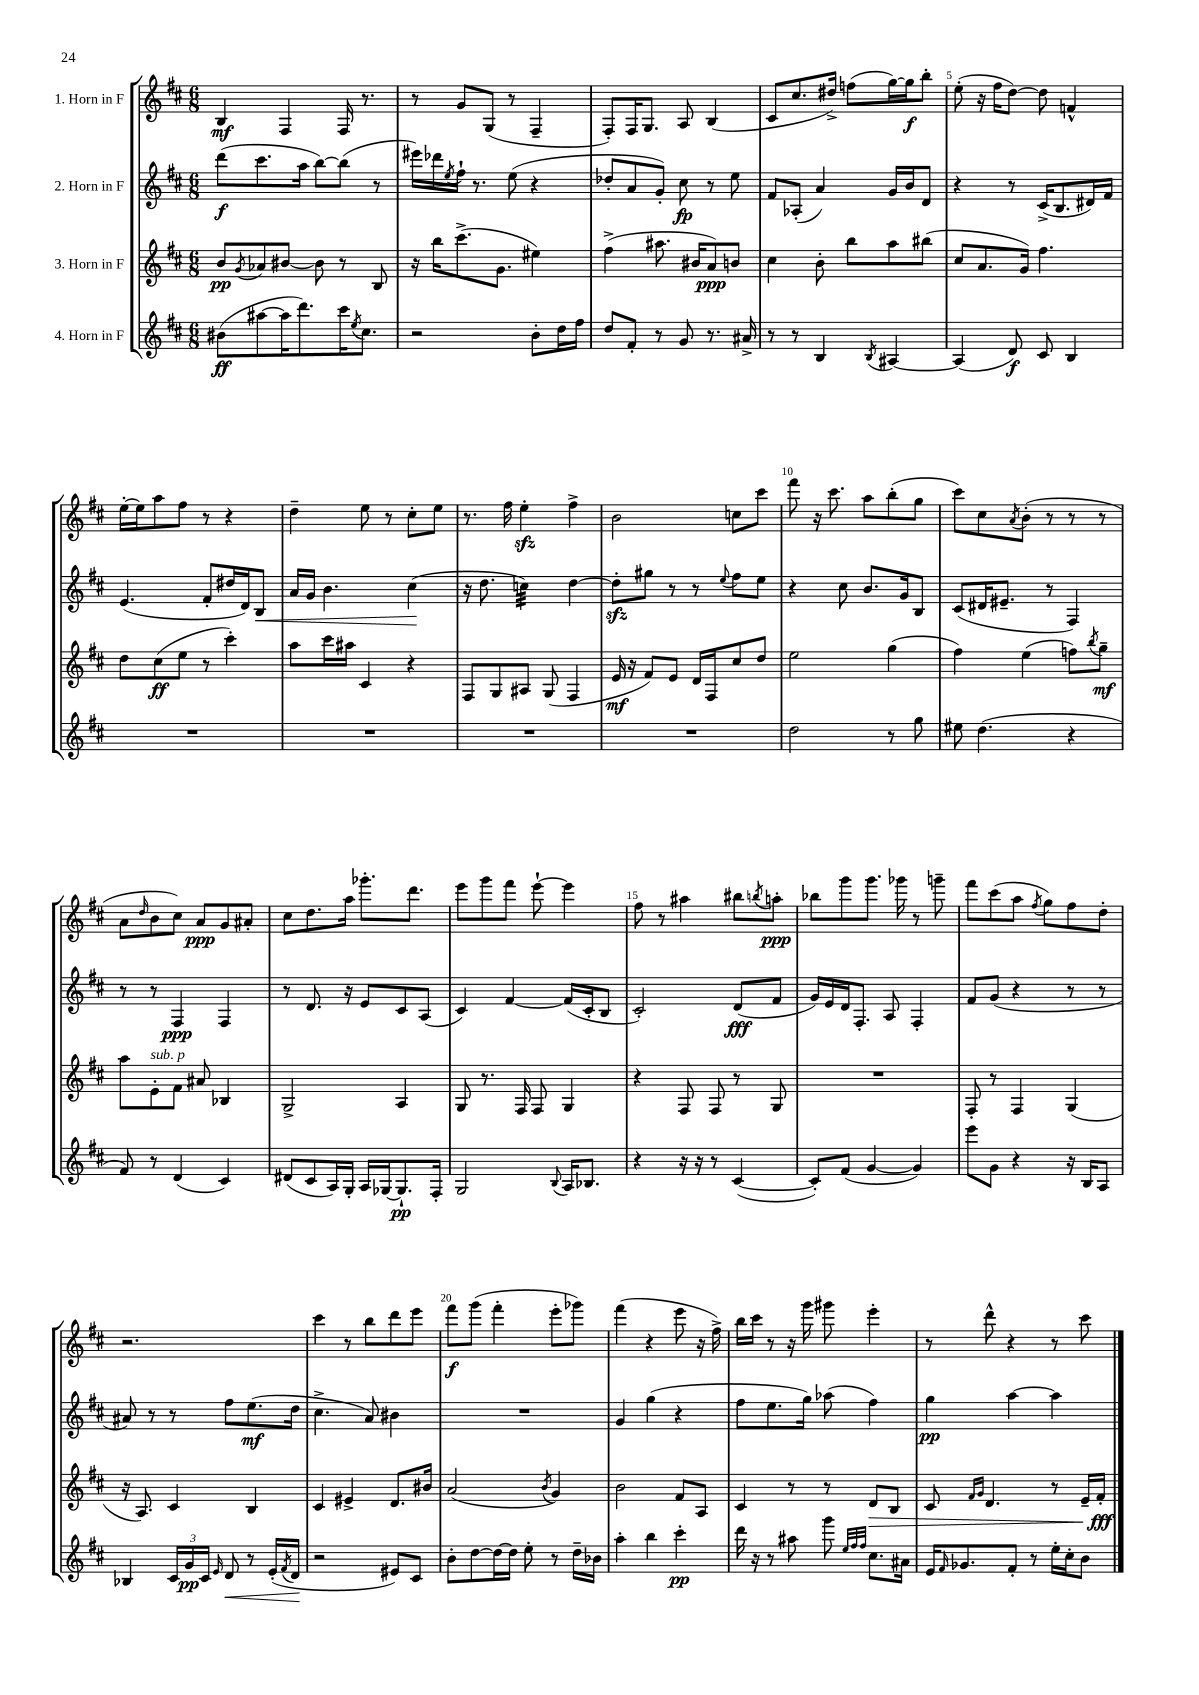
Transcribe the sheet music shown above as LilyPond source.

<<
\new StaffGroup <<
\new Staff = "s0" \with { instrumentName = "1. Horn in F" } {
    \clef treble \key d \major \numericTimeSignature \time 6/8
    b4\mf fis4 fis16 r8. |
    r8 g'8 g8( r8 fis4-- |
    fis8-.) fis16 g8. a8 b4( |
    cis'8 cis''8. dis''16->) f''8( g''16~) g''16\f b''8-. |
    e''8-.( r16 fis''16 d''8~) d''8 f'4-^ |
    e''16~-. e''16 a''8 fis''8 r8 r4 |
    d''4-- e''8 r8 cis''8-. e''8 |
    r8. fis''16 e''4-.\sfz fis''4-> |
    b'2 c''8 cis'''8 |
    fis'''8 r16 cis'''8. a''8 b''8-.( g''8 |
    cis'''8) cis''8 \acciaccatura { a'8 } b'8-.( r8 r8 r8 |
    a'8 \grace { d''16 } b'8 cis''8) a'8\ppp g'8 ais'8-. |
    cis''8 d''8. a''16 ges'''8.-. d'''8. |
    e'''8 g'''8 fis'''8 e'''8~-! e'''4 |
    fis''8 r8 ais''4 bis''8 \acciaccatura { b''8 } a''8-.\ppp |
    bes''8 g'''8 g'''8. ges'''16 r8 g'''8-- |
    fis'''8 cis'''8( a''8 \acciaccatura { fis''8 } g''8) fis''8 d''8-. |
    r2. |
    cis'''4 r8 b''8 d'''8 e'''8 |
    fis'''8\f g'''8( fis'''4-. e'''8-. ges'''8) |
    fis'''4( r4 e'''8 r16 fis''16->) |
    b''16 cis'''16 r8 r16 g'''16 gis'''8 e'''4-. |
    r8 d'''8-^ r4 r8 cis'''8 \bar "|." |
}
\new Staff = "s1" \with { instrumentName = "2. Horn in F" } {
    \clef treble \key d \major \numericTimeSignature \time 6/8
    d'''8\f( cis'''8. a''16 b''8~) b''8( r8 |
    eis'''16) des'''16 \acciaccatura { e''8 } fis''16-! r8. e''8( r4 |
    des''8-. a'8 g'8-.) cis''8\fp r8 e''8 |
    fis'8 aes8-.( a'4) g'16 b'16 d'8 |
    r4 r8 cis'16->( b8. dis'16) fis'16 |
    e'4.( fis'8-. dis''16 d'16) b8\< |
    a'16 g'16 b'4. cis''4\!( |
    r16 d''8. c''4:32) d''4~ |
    d''8-.\sfz gis''8 r8 r8 \appoggiatura { e''8 } fis''8 e''8 |
    r4 cis''8 b'8. g'16 b8 |
    cis'8( dis'16 eis'8.-- r8 fis4) |
    r8 r8 fis4\ppp fis4 |
    r8 d'8. r16 e'8 cis'8 a8( |
    cis'4) fis'4~ fis'16( cis'16-. b8 |
    cis'2-.) d'8\fff( fis'8 |
    g'16) e'16 d'16 fis8.-. a8 fis4-. |
    fis'8 g'8( r4 r8 r8 |
    ais'8) r8 r8 fis''8 e''8.\mf( d''16 |
    cis''4.-> a'8) bis'4 |
    R2. |
    g'4 g''4( r4 |
    fis''8 e''8. g''16) aes''8( fis''4) |
    g''4\pp a''4~ a''4 \bar "|." |
}
\new Staff = "s2" \with { instrumentName = "3. Horn in F" } {
    \clef treble \key d \major \numericTimeSignature \time 6/8
    b'8\pp \acciaccatura { g'8 } aes'8 bis'8~ bis'8 r8 b8 |
    r16 b''16 cis'''8.->( g'8. eis''4) |
    fis''4->( ais''8. bis'16 a'8\ppp) b'8 |
    cis''4 b'8-. b''8 a''8 bis''8( |
    cis''8 a'8. g'16) fis''4. |
    d''8 cis''8\ff( e''8 r8 cis'''4-.) |
    a''8 cis'''16 ais''16 cis'4 r4 |
    fis8 g8 ais8 g8( fis4 |
    e'16\mf r16 fis'8) e'8 d'16 fis16 cis''8 d''8 |
    e''2 g''4( |
    fis''4) e''4( f''8) \acciaccatura { b''8 } g''8--\mf |
    a''8 e'8-.^\markup { \italic "sub. p" } fis'8 ais'8 bes4 |
    g2-> a4 |
    g8 r8. fis16 fis8 g4 |
    r4 fis8 fis8 r8 g8 |
    R2. |
    fis8-. r8 fis4 g4( |
    r16 a8.) cis'4 b4 |
    cis'4 eis'4-> d'8. bis'16 |
    a'2( \acciaccatura { b'8 } g'4) |
    b'2 fis'8 a8 |
    cis'4 r8 r8 d'8\> b8 |
    cis'8 \grace { fis'16 g'16 } d'4. r8 e'16-- fis'16-.\fff\! \bar "|." |
}
\new Staff = "s3" \with { instrumentName = "4. Horn in F" } {
    \clef treble \key d \major \numericTimeSignature \time 6/8
    bis'8\ff( ais''8~ ais''16 d'''8.) cis'''16 \acciaccatura { e''8 } cis''8. |
    r2 b'8-. d''16 fis''16 |
    d''8 fis'8-. r8 g'8 r8. ais'16-> |
    r8 r8 b4 \acciaccatura { b8 } ais4~ |
    ais4( d'8\f) cis'8 b4 |
    R2. |
    R2. |
    R2. |
    R2. |
    d''2 r8 g''8 |
    eis''8 d''4.( r4 |
    fis'8) r8 d'4( cis'4) |
    dis'8( cis'8 a16) g16-. a16 ges16~ ges8.-!\pp fis16-. |
    g2 \appoggiatura { b8 } a16 bes8. |
    r4 r16 r16 r8 cis'4~( |
    cis'8-.) fis'8( g'4~ g'4) |
    e'''8 g'8 r4 r16 b16 a8 |
    bes4 \tuplet 3/2 { cis'16 g'16\pp cis'16 } \grace { e'16 } d'8\< r8 e'16-.( \acciaccatura { fis'8 } d'16\! |
    r2 eis'8) cis'8 |
    b'8-. d''8~ d''16~ d''16 e''8-. r8 d''16-- bes'16 |
    a''4-. b''4 cis'''4-.\pp |
    d'''16 r16 r8 ais''8 g'''8 \grace { e''32 fis''32 fis''32 } cis''8. ais'16 |
    e'16 \grace { fis'16 } ges'8. fis'8-. r8 e''16-. cis''16-. b'8 \bar "|." |
}
>>
>>
\layout { \context { \Score \override BarNumber.break-visibility = ##(#f #t #t) barNumberVisibility = #(every-nth-bar-number-visible 5) } }
